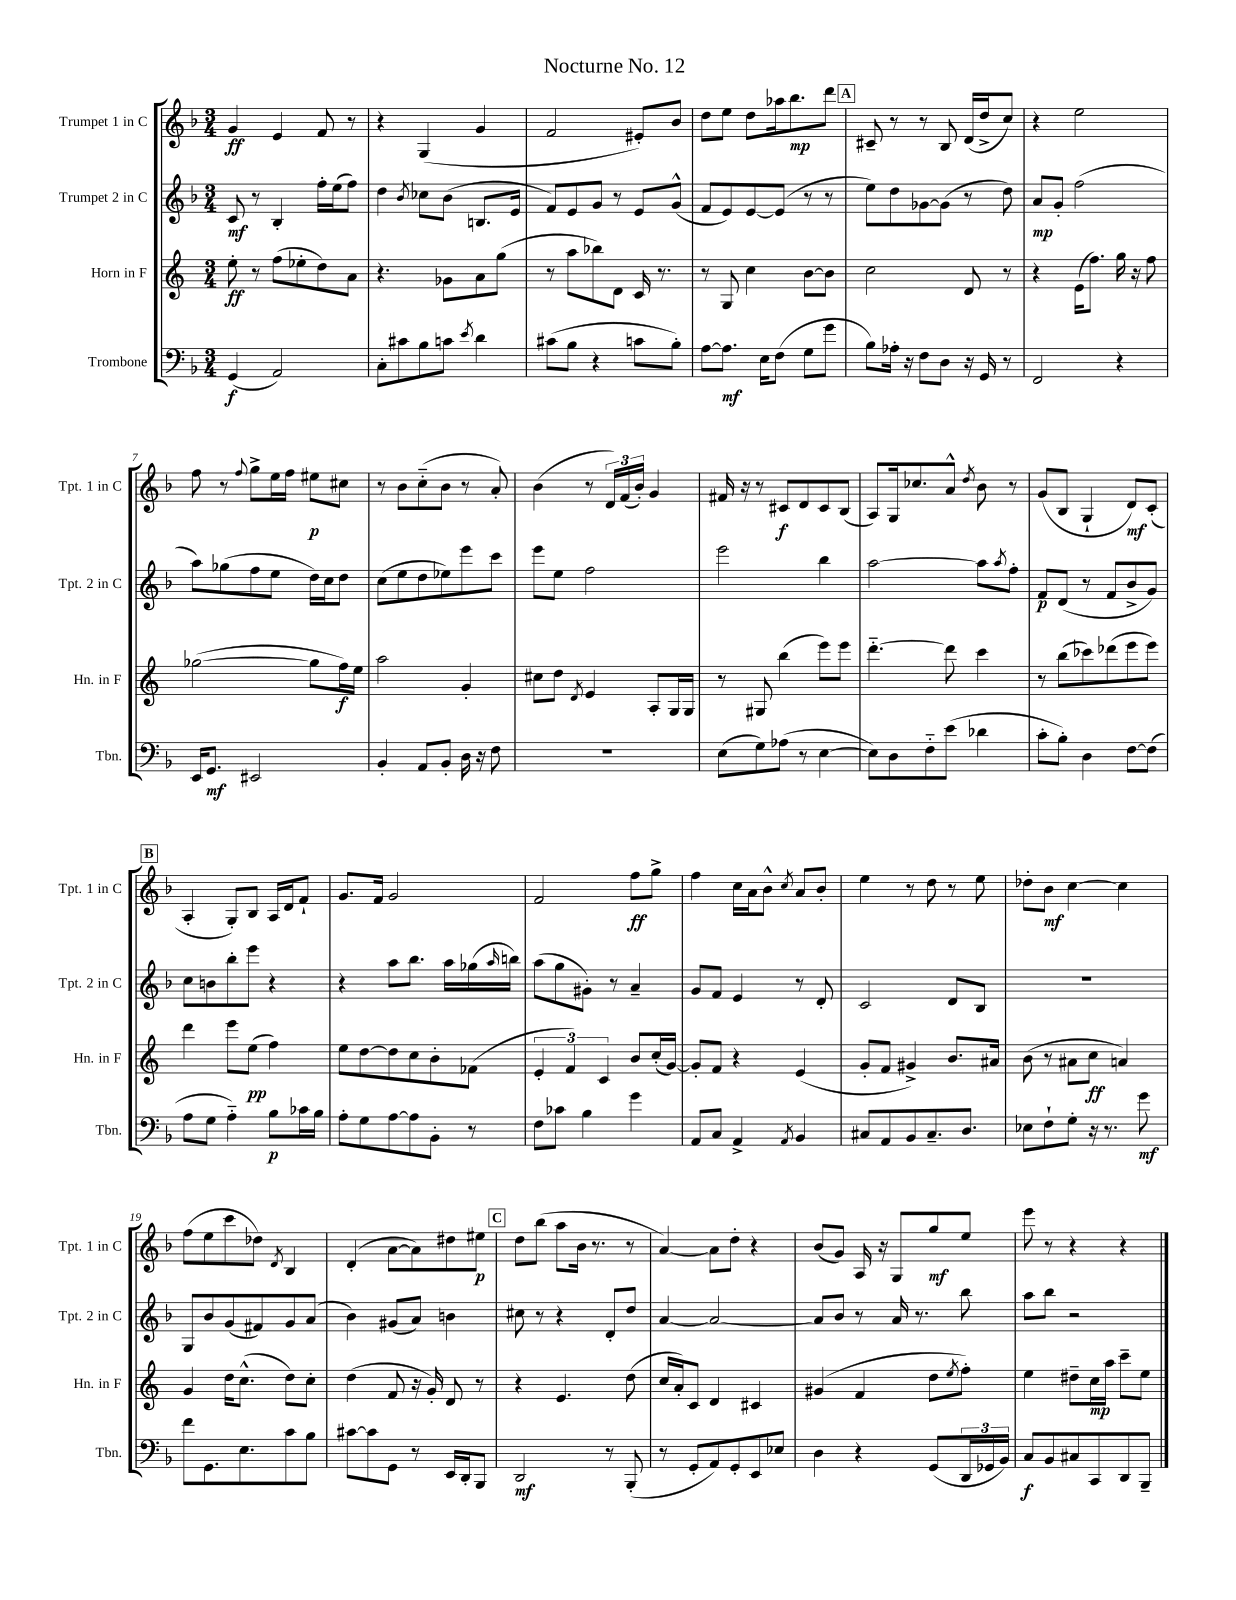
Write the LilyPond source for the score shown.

\header { title = "Nocturne No. 12" }
<<
\new StaffGroup <<
\new Staff = "s0" \with { instrumentName = "Trumpet 1 in C" shortInstrumentName = "Tpt. 1 in C" } {
    \clef treble \key f \major \numericTimeSignature \time 3/4
    g'4\ff e'4 f'8 r8 |
    r4 g4( g'4 |
    f'2 eis'8-.) bes'8 |
    d''8 e''8 d''8 aes''16 bes''8.\mp d'''8 |
    \mark \markup { \box "A" } cis'8-- r8 r8 bes8 d'16( d''16-> c''8) |
    r4 e''2 |
    f''8 r8 \appoggiatura { f''8 } g''8-> e''16 f''16 eis''8\p cis''8 |
    r8 bes'8 c''8-_( bes'8 r8 a'8-.) |
    bes'4( r8 \tuplet 3/2 { d'16) f'16( bes'16-.) } g'4 |
    fis'16 r16 r8 cis'8\f d'8 cis'8 bes8( |
    a8) g16 ces''8. a'8-^ \acciaccatura { d''8 } bes'8 r8 |
    g'8( bes8 g4-! d'8\mf) c'8-.( |
    \mark \markup { \box "B" } a4-. g8-.) bes8 a16 d'16 f'8-! |
    g'8. f'16 g'2 |
    f'2 f''8\ff g''8-> |
    f''4 c''16 a'16 bes'8-^ \acciaccatura { c''8 } a'8 bes'8-. |
    e''4 r8 d''8 r8 e''8 |
    des''8-. bes'8\mf c''4~ c''4 |
    f''8( e''8 c'''8 des''8) \acciaccatura { d'8 } bes4 |
    d'4-.( a'8~ a'8) dis''8 eis''8\p |
    \mark \markup { \box "C" } d''8 bes''8( a''8 bes'16 r8. r8 |
    a'4~) a'8 d''8-. r4 |
    bes'8( g'8) a16 r16 g8 g''8\mf e''8 |
    e'''8 r8 r4 r4 \bar "|." |
}
\new Staff = "s1" \with { instrumentName = "Trumpet 2 in C" shortInstrumentName = "Tpt. 2 in C" } {
    \clef treble \key f \major \numericTimeSignature \time 3/4
    c'8\mf r8 bes4-. f''16-. e''16( f''8) |
    d''4 \acciaccatura { bes'8 } ces''8 bes'8( b8. e'16 |
    f'8) e'8 g'8 r8 e'8 g'8-^( |
    f'8 e'8) e'8~ e'8( r8 r8 |
    \mark \markup { \box "A" } e''8) d''8 ges'8~ ges'8( r8 d''8) |
    a'8\mp g'8-. f''2( |
    a''8) ges''8( f''8 e''8 d''16) c''16 d''8 |
    c''8( e''8 d''8 ees''8) e'''8 c'''8 |
    e'''8 e''8 f''2 |
    e'''2 bes''4 |
    a''2~ a''8 \acciaccatura { a''8 } f''8-. |
    f'8\p d'8( r8 f'8 bes'8-> g'8) |
    \mark \markup { \box "B" } c''8 b'8 bes''8-. e'''8 r4 |
    r4 a''8 bes''8. a''16 ges''16( \grace { a''16 } b''16) |
    a''8( g''8 gis'8-.) r8 a'4-- |
    g'8 f'8 e'4 r8 d'8-. |
    c'2 d'8 bes8 |
    R2. |
    g8 bes'8 g'8( fis'8) g'8 a'8( |
    bes'4) gis'8( a'8) b'4 |
    \mark \markup { \box "C" } cis''8 r8 r4 d'8-. d''8 |
    a'4~ a'2~ |
    a'8 bes'8 r8 a'16 r8. bes''8 |
    a''8 bes''8 r2 \bar "|." |
}
\new Staff = "s2" \with { instrumentName = "Horn in F" shortInstrumentName = "Hn. in F" } {
    \clef treble \key c \major \numericTimeSignature \time 3/4
    e''8-.\ff r8 f''8( ees''8-. d''8) a'8 |
    r4. ges'8 a'8 g''8( |
    r8 a''8 bes''8) d'8 c'16 r8. |
    r8 g8 c''4 b'8~ b'8 |
    \mark \markup { \box "A" } c''2 d'8 r8 |
    r4 e'16( f''8.) g''16 r16 f''8 |
    ges''2~( ges''8 f''16\f) e''16 |
    a''2 g'4-. |
    cis''8 d''8 \acciaccatura { d'8 } e'4 a8-. g16 g16 |
    r8 gis8 b''4( e'''8) e'''8 |
    d'''4.~-_ d'''8 c'''4 |
    r8 b''8( ces'''8) des'''8( e'''8 e'''8) |
    \mark \markup { \box "B" } d'''4 e'''8 e''8\pp( f''4) |
    e''8 d''8~ d''8 c''8 b'8-. fes'8( |
    \tuplet 3/2 { e'4-. f'4) c'4 } b'8 c''16-.( g'16~) |
    g'8-. f'8 r4 e'4( |
    g'8-. f'8 gis'4->) b'8. ais'16 |
    b'8( r8 ais'8 c''8\ff a'4) |
    g'4 d''16 c''8.-^( d''8) c''8-. |
    d''4( f'8 r16 g'16-.) d'8 r8 |
    \mark \markup { \box "C" } r4 e'4. d''8( |
    c''16 a'16-.) c'8 d'4 cis'4 |
    gis'4( f'4 d''8 \acciaccatura { e''8 } f''8-.) |
    e''4 dis''8-- c''16\mp a''16 c'''8-- e''8 \bar "|." |
}
\new Staff = "s3" \with { instrumentName = "Trombone" shortInstrumentName = "Tbn." } {
    \clef bass \key f \major \numericTimeSignature \time 3/4
    g,4\f( a,2) |
    c8-. cis'8 bes8 c'8 \acciaccatura { e'8 } d'4 |
    cis'8( bes8 r4 c'8 bes8-.) |
    a8~ a8.\mf e16 f8( g8 g'8 |
    \mark \markup { \box "A" } bes8) aes16-. r16 f8 d8 r16 g,16 r8 |
    f,2 r4 |
    e,16 g,8.\mf eis,2 |
    bes,4-. a,8 bes,8-. d16 r16 f8 |
    R2. |
    e8( g8) aes8( r8 e4~ |
    e8) d8 f8-_ e'8( des'4 |
    c'8-. bes8-.) d4 f8~ f8( |
    \mark \markup { \box "B" } a8 g8 a4-_) bes8\p ces'16 bes16 |
    a8-. g8 a8~ a8 bes,8-. r8 |
    f8 ces'8 bes4 g'4 |
    a,8 c8 a,4-> \acciaccatura { a,8 } bes,4 |
    cis8 a,8 bes,8 cis8.-- d8. |
    ees8 f8-! g8-. r16 r8. g'8\mf |
    f'8 g,8. e8. c'8 bes8 |
    cis'8~ cis'8 g,8 r8 e,16 d,16-. bes,,8 |
    \mark \markup { \box "C" } d,2\mf r8 bes,,8-.( |
    r8 g,8-. a,8) g,8-. e,8 ees8 |
    d4 r4 g,8( \tuplet 3/2 { d,16 ges,16 bes,16) } |
    c8\f bes,8 cis8 c,8 d,8 bes,,8-- \bar "|." |
}
>>
>>
